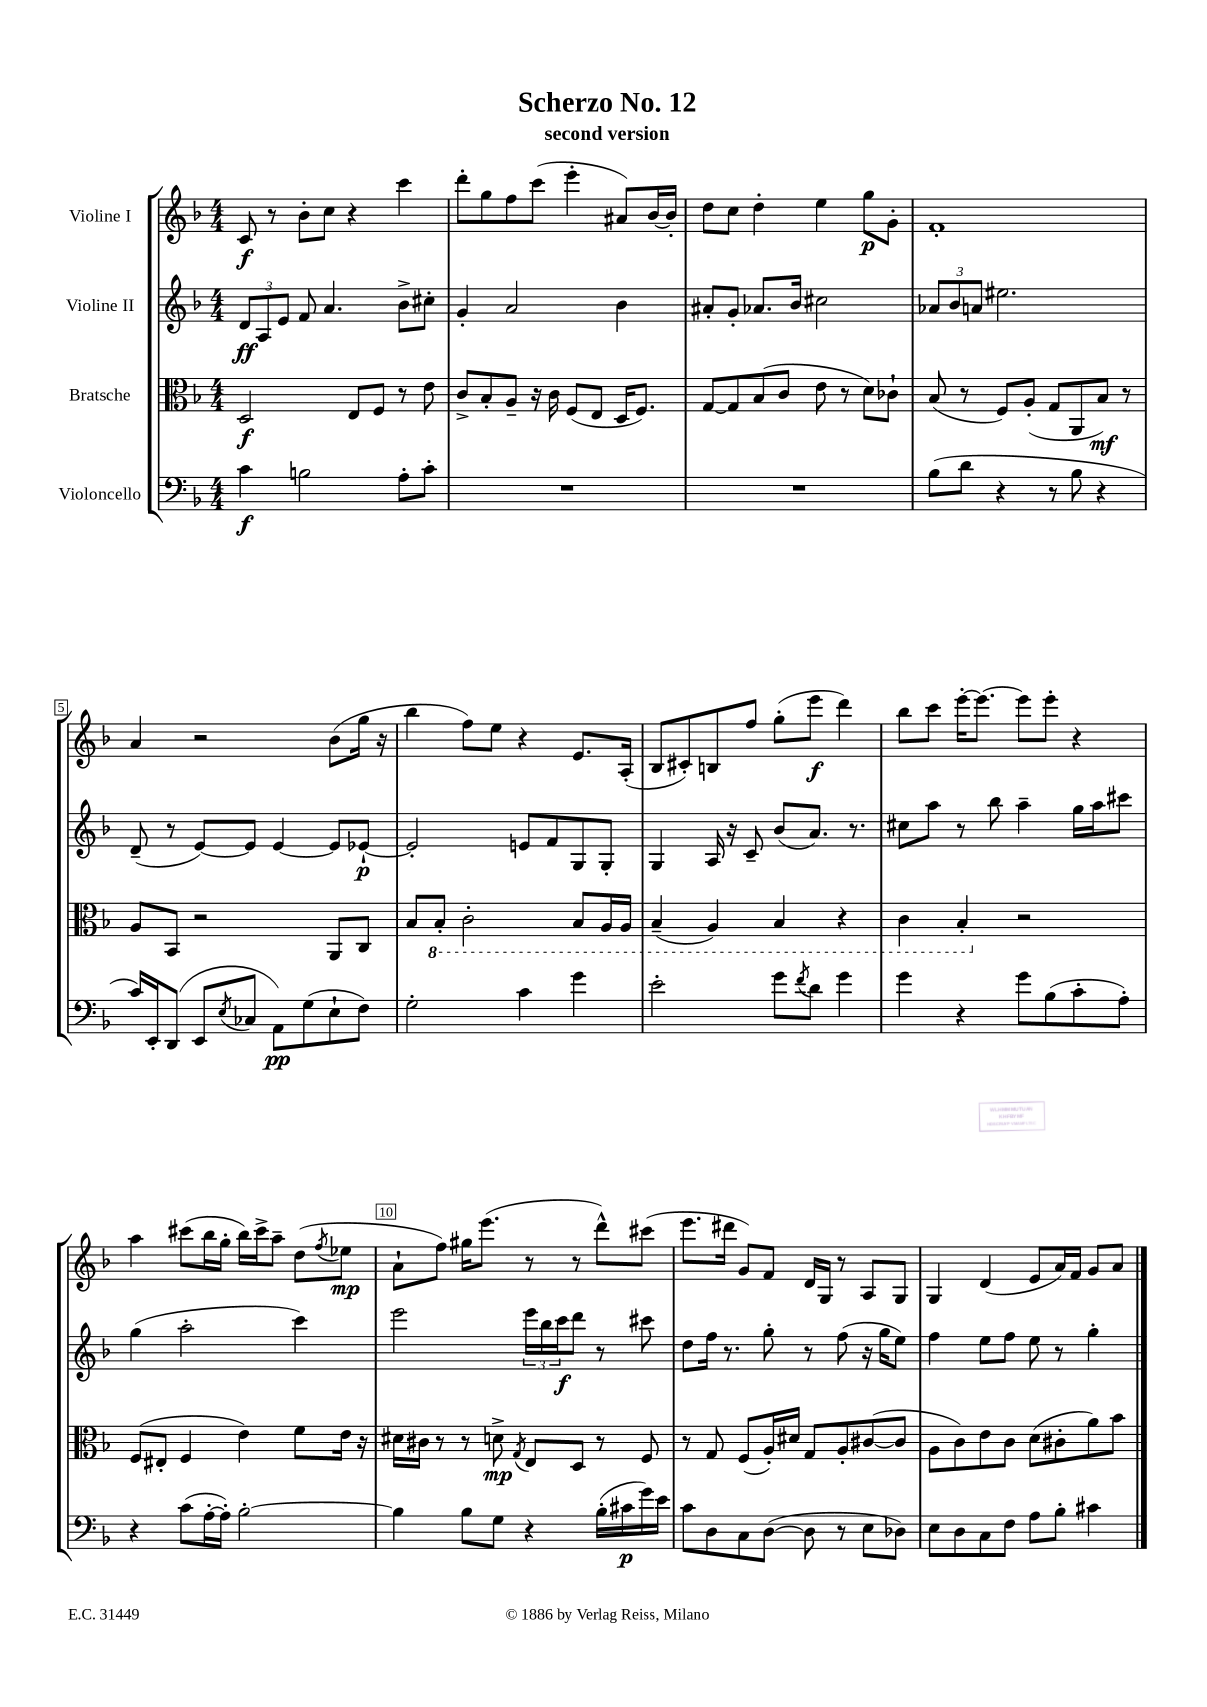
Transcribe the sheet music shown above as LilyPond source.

\header { title = "Scherzo No. 12" subtitle = "second version" }
<<
\new StaffGroup <<
\new Staff = "s0" \with { instrumentName = "Violine I" } {
    \clef treble \key f \major \numericTimeSignature \time 4/4
    c'8\f r8 bes'8-. c''8 r4 c'''4 |
    d'''8-. g''8 f''8 c'''8( e'''4-. ais'8) bes'16~ bes'16-. |
    d''8 c''8 d''4-. e''4 g''8\p g'8-. |
    f'1-. |
    a'4 r2 bes'8( g''16 r16 |
    bes''4 f''8) e''8 r4 e'8. a16-.( |
    bes8 cis'8-.) b8 f''8 g''8-.( e'''8\f d'''4) |
    bes''8 c'''8 e'''16~-. e'''8.~ e'''8 e'''8-. r4 |
    a''4 cis'''8( bes''16 g''16-. bes''16) cis'''16-> a''8-- d''8( \acciaccatura { f''8 } ees''8\mp |
    a'8-! f''8) gis''16 e'''8.( r8 r8 d'''8-^) cis'''8( |
    e'''8. dis'''16 g'8) f'8 d'16 g16 r8 a8 g8 |
    g4 d'4( e'8 a'16) f'16 g'8 a'8 \bar "|." |
}
\new Staff = "s1" \with { instrumentName = "Violine II" } {
    \clef treble \key f \major \numericTimeSignature \time 4/4
    \tuplet 3/2 { d'8\ff a8 e'8 } f'8 a'4. bes'8-> cis''8-. |
    g'4-. a'2 bes'4 |
    ais'8-. g'8-. aes'8. bes'16 cis''2 |
    \tuplet 3/2 { aes'8 bes'8 a'8 } eis''2. |
    d'8--( r8 e'8~) e'8 e'4~ e'8 ees'8~-!\p |
    ees'2-. e'8 f'8 g8 g8-. |
    g4 a16 r16 c'8-- bes'8( a'8.) r8. |
    cis''8 a''8 r8 bes''8 a''4-- g''16 a''16 cis'''8 |
    g''4( a''2-. c'''4) |
    e'''2 \tuplet 3/2 { e'''16 bes''16 c'''16\f } d'''8 r8 cis'''8 |
    d''8 f''16 r8. g''8-. r8 f''8( r16 g''16 e''8) |
    f''4 e''8 f''8 e''8 r8 g''4-. \bar "|." |
}
\new Staff = "s2" \with { instrumentName = "Bratsche" } {
    \clef alto \key f \major \numericTimeSignature \time 4/4
    d2\f e8 f8 r8 e'8 |
    c'8-> bes8-. a8-- r16 c'16 f8( e8 d16 f8.) |
    g8~ g8 bes8( c'8 e'8 r8 d'8) ces'8-! |
    bes8( r8 f8) a8-.( g8 a,8 bes8\mf) r8 |
    a8 bes,8 r2 a,8 c8 |
    bes8 \ottava #-1 bes,8-. c2-. bes,8 a,16 a,16 |
    bes,4--( a,4) bes,4 r4 |
    c4 bes,4-. \ottava #0 r2 |
    f8( eis8-. f4 e'4) f'8 e'16 r16 |
    dis'16 cis'16 r8 r8 d'8->\mp \acciaccatura { g8 } e8 d8 r8 f8 |
    r8 g8 f8( a16-.) dis'16 g8 a8-. cis'8~( cis'8 |
    a8 c'8) e'8 c'8 d'8( cis'8-. a'8) bes'8 \bar "|." |
}
\new Staff = "s3" \with { instrumentName = "Violoncello" } {
    \clef bass \key f \major \numericTimeSignature \time 4/4
    c'4\f b2 a8-. c'8-. |
    R1 |
    R1 |
    bes8( d'8 r4 r8 bes8 r4 |
    c'16) e,16-. d,8( e,8 \acciaccatura { e8 } ces8 a,8\pp) g8( e8-! f8) |
    g2-. c'4 g'4 |
    e'2-. g'8 \acciaccatura { f'8 } d'8 g'4 |
    g'4 r4 g'8 bes8( c'8-. a8-.) |
    r4 c'8( a16~-. a16-.) bes2~-. |
    bes4 bes8 g8 r4 bes16-.( cis'16\p g'16) e'16 |
    c'8 d8 c8 d8~( d8 r8 e8 des8) |
    e8 d8 c8 f8 a8 bes8-. cis'4 \bar "|." |
}
>>
>>
\layout { \context { \Score \override BarNumber.break-visibility = ##(#f #t #t) barNumberVisibility = #(every-nth-bar-number-visible 5) \override BarNumber.stencil = #(make-stencil-boxer 0.1 0.3 ly:text-interface::print) } }
